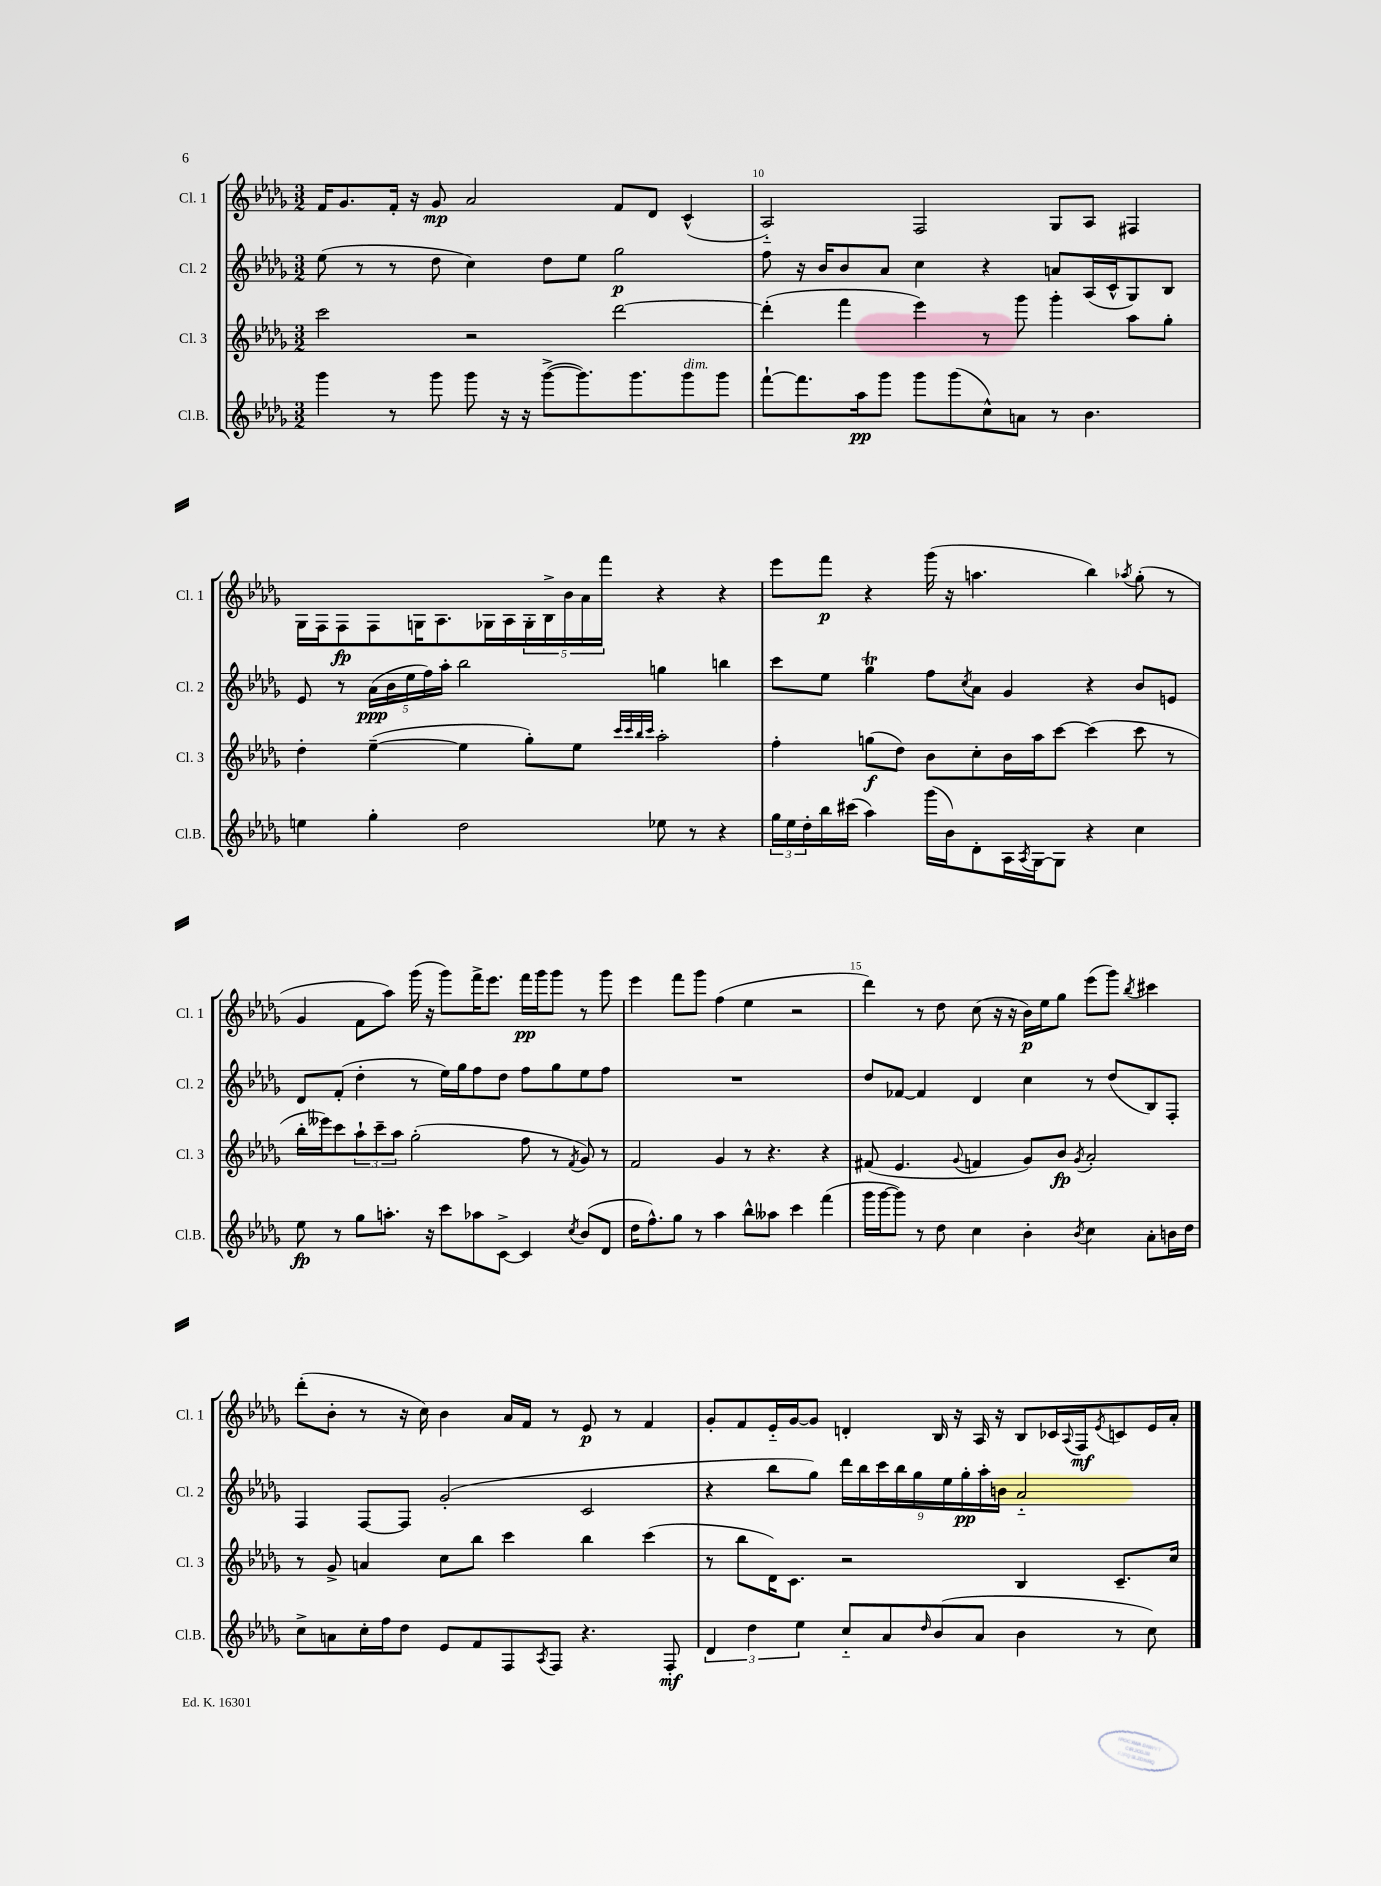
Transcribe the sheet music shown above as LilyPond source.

<<
\new StaffGroup <<
\new Staff = "s0" \with { instrumentName = "Cl. 1" shortInstrumentName = "Cl. 1" } {
    \clef treble \key des \major \numericTimeSignature \time 3/2
    f'16 ges'8. f'16-. r16 ges'8\mp aes'2 f'8 des'8 c'4-^( |
    aes2-_) f2 ges8 aes8 fis4 |
    ges16 f16 f8\fp f8 g16 aes8. ges16 aes16 \tuplet 5/4 { ges16-. bes16-> bes'16 aes'16 f'''16 } r4 r4 |
    ees'''8 f'''8\p r4 ges'''16( r16 a''4. bes''4) \acciaccatura { aes''8 } ges''8-.( r8 |
    ges'4 f'8 aes''8) ges'''16( r16 ges'''8) f'''16-> ees'''8. f'''16\pp ges'''16 ges'''8 r8 ges'''8 |
    ees'''4 f'''8 ges'''8 f''4( ees''4 r2 |
    des'''4) r8 des''8 c''8( r16 r16 bes'16\p) ees''16 ges''8 ees'''8( ges'''8) \acciaccatura { bes''8 } cis'''4 |
    des'''8-.( bes'8-. r8 r16 c''16) bes'4 aes'16 f'16 r8 ees'8\p r8 f'4 |
    ges'8-. f'8 ees'16-_ ges'16~ ges'8 d'4-. bes16 r16 aes16 r16 bes8 ces'16 \appoggiatura { aes8 } f16\mf \acciaccatura { ees'8 } c'8 ees'16 aes'16-. \bar "|." |
}
\new Staff = "s1" \with { instrumentName = "Cl. 2" shortInstrumentName = "Cl. 2" } {
    \clef treble \key des \major \numericTimeSignature \time 3/2
    ees''8( r8 r8 des''8 c''4) des''8 ees''8 ges''2\p |
    f''8 r16 bes'16 bes'8 aes'8 c''4 r4 a'8 aes16( c'16-^ ges8) bes8 |
    ees'8 r8 \tuplet 5/4 { aes'16\ppp( bes'16 ees''16 f''16) aes''16-. } bes''2 g''4 b''4 |
    c'''8 ees''8 ges''4\trill f''8 \acciaccatura { c''8 } aes'8 ges'4 r4 bes'8 e'8 |
    des'8 f'8-.( des''4-. r8 ees''16) ges''16 f''8 des''8 f''8 ges''8 ees''8 f''8 |
    R1. |
    des''8 fes'8~ fes'4 des'4 c''4 r8 des''8( bes8) f8-. |
    f4 f8~ f8 ges'2-.( c'2 |
    r4 bes''8 ges''8) \tuplet 9/8 { des'''16 bes''16 c'''16 bes''16 ges''16 ees''16 ges''16-.\pp aes''16-. b'16 } aes'2-_ \bar "|." |
}
\new Staff = "s2" \with { instrumentName = "Cl. 3" shortInstrumentName = "Cl. 3" } {
    \clef treble \key des \major \numericTimeSignature \time 3/2
    c'''2 r2 des'''2~ |
    des'''4-.( f'''4 ees'''4) r8 ges'''8 ges'''4-. aes''8 ges''8-. |
    des''4-. ees''4~--( ees''4 ges''8-.) ees''8 \grace { c'''32 c'''32 bes''32 c'''32 } aes''2-. |
    f''4-. g''8\f( des''8) bes'8 c''8-. bes'16 aes''16 c'''8~ c'''4( c'''8 r8 |
    bes''16-. eeses'''16) c'''8 \tuplet 3/2 { aes''8-! c'''8-- aes''8 } ges''2-.( f''8 r8 \acciaccatura { f'8 } ges'8) r8 |
    f'2 ges'4 r8 r4. r4 |
    fis'8( ees'4. \appoggiatura { ges'8 } f'4 ges'8) bes'8\fp \acciaccatura { ges'8 } aes'2-. |
    r8 ges'8-> a'4 c''8 bes''8 c'''4 bes''4 c'''4( |
    r8 bes''8 des'16) c'8. r2 bes4 c'8.-- c''16 \bar "|." |
}
\new Staff = "s3" \with { instrumentName = "Cl.B." shortInstrumentName = "Cl.B." } {
    \clef treble \key des \major \numericTimeSignature \time 3/2
    ges'''4 r8 ges'''8 ges'''8 r16 r16 ges'''8~->( ges'''8.) ges'''8. ges'''8^\markup { \italic "dim." } ges'''8 |
    f'''8~-! f'''8. aes''16\pp ges'''8 ges'''8 ges'''8( c''8-^) a'8 r8 bes'4. |
    e''4 ges''4-. des''2 ees''8 r8 r4 |
    \tuplet 3/2 { ges''16 ees''16 des''16-. } bes''16 cis'''16( aes''4) ges'''16( bes'16) des'8-. aes16 \acciaccatura { aes8 } ges16~ ges8 r4 c''4 |
    ees''8\fp r8 ges''8 a''8.-. r16 c'''8 aes''8 c'8~-> c'4 \acciaccatura { c''8 } bes'8( des'8 |
    des''16 f''8.-^) ges''8 r8 aes''4 bes''8-^ aeses''8 c'''4 f'''4( |
    ges'''16 ges'''16~ ges'''8) r8 des''8 c''4 bes'4-. \acciaccatura { bes'8 } c''4 aes'8-. b'16 des''16 |
    c''8-> a'8 c''16-. f''16 des''8 ees'8 f'8 f8 \acciaccatura { aes8 } f8 r4. f8-.\mf |
    \tuplet 3/2 { des'4 des''4 ees''4 } c''8-_ aes'8 \grace { des''16 } bes'8( aes'8 bes'4 r8 c''8) \bar "|." |
}
>>
>>
\layout { \context { \Score currentBarNumber = #9 \override BarNumber.break-visibility = ##(#f #t #t) barNumberVisibility = #(every-nth-bar-number-visible 5) } }
